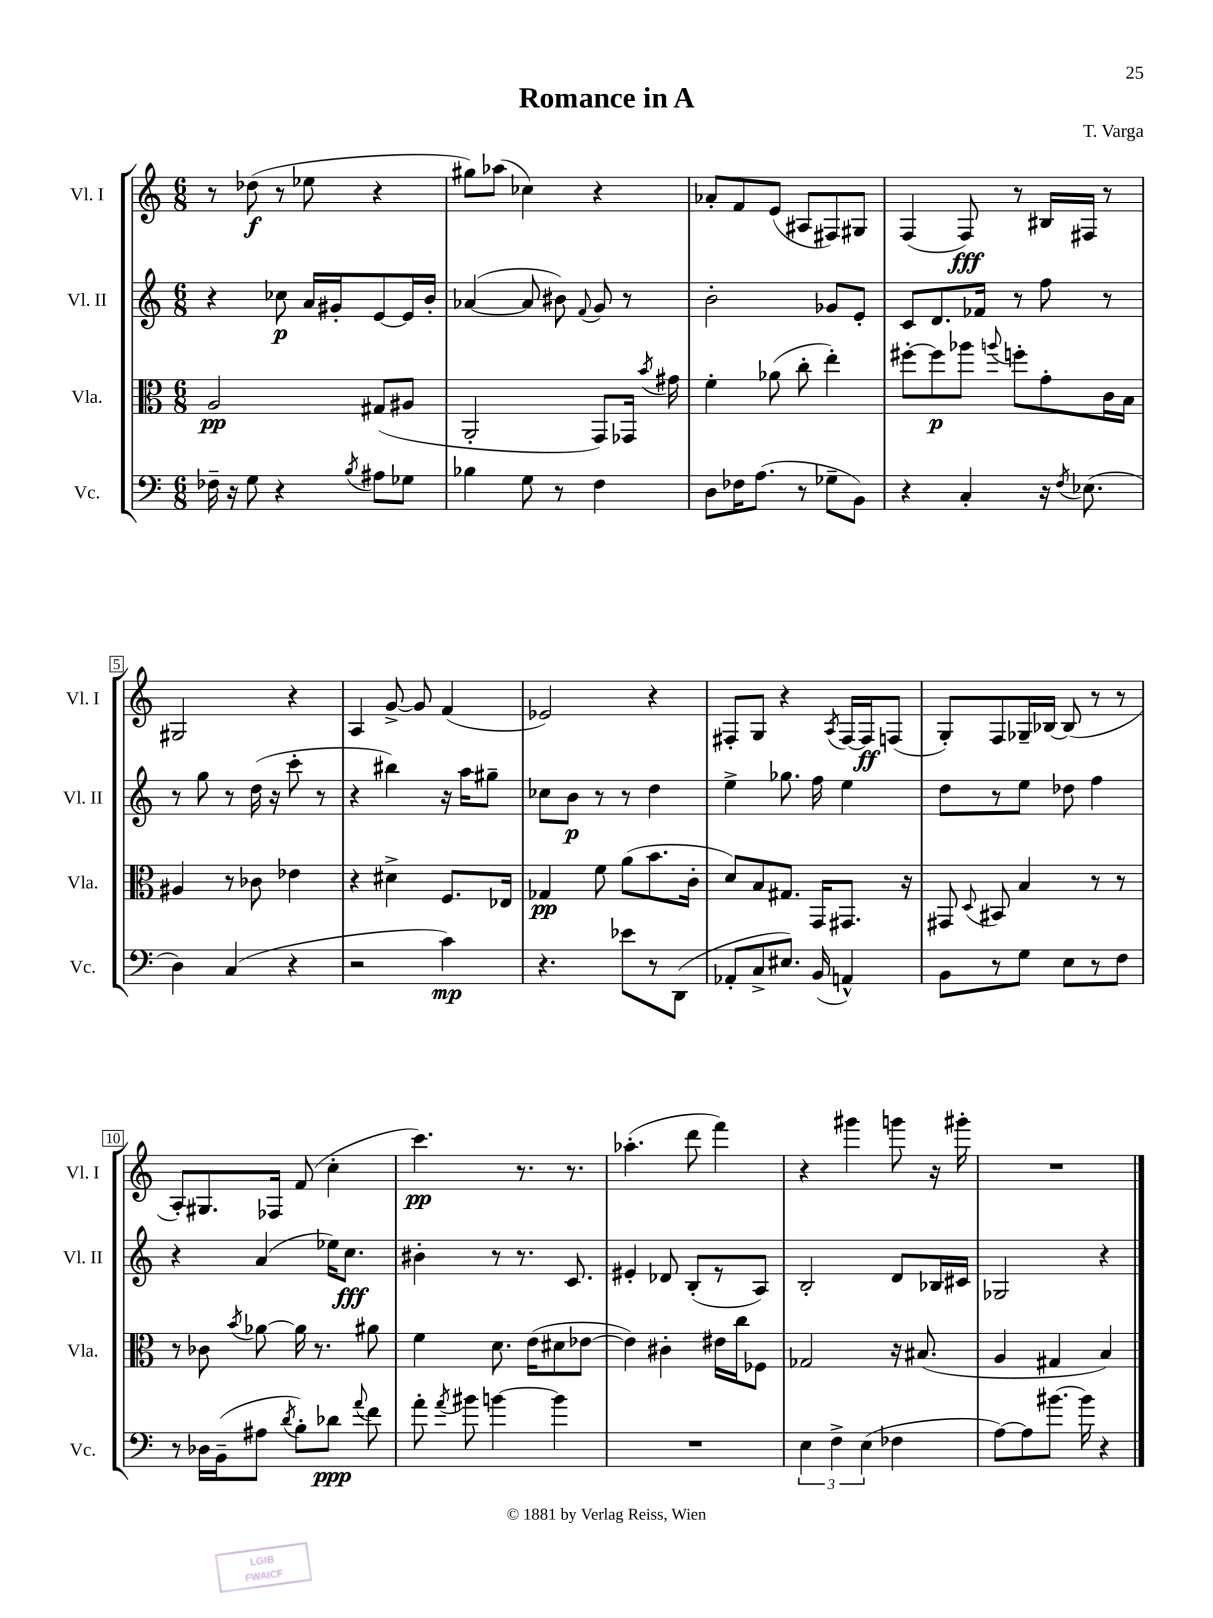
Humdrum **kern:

**kern	**dynam	**kern	**dynam	**kern	**dynam	**kern	**dynam
*part4	*part4	*part3	*part3	*part2	*part2	*part1	*part1
*staff4	*staff4	*staff3	*staff3	*staff2	*staff2	*staff1	*staff1
*I"Vc.	*	*I"Vla.	*	*I"Vl. II	*	*I"Vl. I	*
*I'Vc.	*	*I'Vla.	*	*I'Vl. II	*	*I'Vl. I	*
*clefF4	*	*clefC3	*	*clefG2	*	*clefG2	*
*k[]	*	*k[]	*	*k[]	*	*k[]	*
*M6/8	*	*M6/8	*	*M6/8	*	*M6/8	*
=1	=1	=1	=1	=1	=1	=1	=1
16F-X~\	.	2A/	pp	4r	.	8r	.
16r	.	.	.	.	.	.	.
8G\	.	.	.	.	.	(8dd-X\	f
4r	.	.	.	8cc-X\	p	8r	.
.	.	.	.	16a/LL	.	8ee-X\	.
.	.	.	.	16g#X'/J	.	.	.
8qB/	.	.	.	.	.	.	.
8A#X\L	.	(8G#X/L	.	[8e/	.	4r	.
8G-X\J	.	8A#X/J	.	16e/L]	.	.	.
.	.	.	.	16b'/JJ	.	.	.
=2	=2	=2	=2	=2	=2	=2	=2
4B-X\	.	2AA'/	.	([4a-X/	.	8gg#X\L)	.
.	.	.	.	.	.	(8aa-X\J	.
8G\	.	.	.	8a-/]	.	4cc-X\)	.
8r	.	.	.	8b#X\)	.	.	.
.	.	.	.	8qqf/	.	.	.
4F\	.	8GG/L)	.	8g/	.	4r	.
.	.	16GG-X/Jk	.	8r	.	.	.
.	.	8qb/	.	.	.	.	.
.	.	16g#X\	.	.	.	.	.
=3	=3	=3	=3	=3	=3	=3	=3
8D\L	.	4f'\	.	2b'\	.	8a-X'/L	.
16F-X\K	.	.	.	.	.	8f/	.
(8.A\J	.	.	.	.	.	.	.
.	.	(8a-X\	.	.	.	(8e/J	.
8r	.	8cc'\	.	.	.	8A#X/L	.
8G-X~\L	.	4ee'\)	.	8g-X/L	.	8F#X/)	.
8BB\J)	.	.	.	8e'/J	.	8G#X/J	.
=4	=4	=4	=4	=4	=4	=4	=4
4r	.	[8ff#X'\L	.	8c/L	.	(4F/	.
.	.	8ff#\]	p	8.d/	.	.	.
4C'/	.	8aa-X\J	.	.	.	8F/)	fff
.	.	.	.	16f-X/Jk	.	.	.
.	.	8qqaan/	.	.	.	.	.
.	.	8ffn'\L	.	8r	.	8r	.
16r	.	8g'\	.	8ff\	.	16B#X/LL	.
8qF/	.	.	.	.	.	.	.
(8.E-X\	.	.	.	.	.	16F#X/JJ	.
.	.	16c\L	.	8r	.	8r	.
.	.	16B\JJ	.	.	.	.	.
!!LO:LB:g=z
=5	=5	=5	=5	=5	=5	=5	=5
4D\)	.	4A#X/	.	8r	.	2G#X/	.
.	.	.	.	8gg\	.	.	.
(4C/	.	8r	.	8r	.	.	.
.	.	8c-X\	.	(16dd\	.	.	.
.	.	.	.	16r	.	.	.
4r	.	4e-X\	.	8ccc'\	.	4r	.
.	.	.	.	8r	.	.	.
=6	=6	=6	=6	=6	=6	=6	=6
2r	.	4r	.	4r	.	4A/	.
.	.	4d#X^\	.	4bb#X\)	.	[8g^/	.
.	.	.	.	.	.	8g/]	.
4c\)	mp	8.F/L	.	16r	.	(4f/	.
.	.	.	.	16aa\KL	.	.	.
.	.	.	.	8gg#X~\J	.	.	.
.	.	16E-X/Jk	.	.	.	.	.
=7	=7	=7	=7	=7	=7	=7	=7
4.r	.	4G-X/	pp	8cc-X\L	.	2e-X/)	.
.	.	.	.	8b\J	p	.	.
.	.	8f\	.	8r	.	.	.
8e-X\L	.	(8a\L	.	8r	.	.	.
8r	.	8.b\	.	4dd\	.	4r	.
(8DD\J	.	.	.	.	.	.	.
.	.	16c'\Jk	.	.	.	.	.
=8	=8	=8	=8	=8	=8	=8	=8
8AA-X'/L	.	8d/L)	.	4ee^\	.	8F#X'/L	.
8C^/	.	8B/	.	.	.	8G/J	.
8.E#X/J)	.	8.G#X/J	.	8.gg-X\	.	4r	.
(16BB/	.	16GG/KL	.	16ff\	.	.	.
.	.	.	.	.	.	8qA/	.
4AAn^^/)	.	8.GG#X/J	.	4ee\	.	[16F#/LL	.
.	.	.	.	.	.	16F#/J]	ff
.	.	.	.	.	.	(8Fn/J	.
.	.	16r	.	.	.	.	.
=9	=9	=9	=9	=9	=9	=9	=9
8BB\L	.	8GG#X/	.	8dd\L	.	8G'/L)	.
.	.	8qqD/	.	.	.	.	.
8r	.	8BB#X/	.	8r	.	8F/	.
8G\J	.	4B/	.	8ee\J	.	16G-X~/L	.
.	.	.	.	.	.	[16B-X/JJ	.
8E\L	.	.	.	8dd-X\	.	(8B-/]	.
8r	.	8r	.	4ff\	.	8r	.
8F\J	.	8r	.	.	.	8r	.
!!LO:LB:g=z
=10	=10	=10	=10	=10	=10	=10	=10
8r	.	8r	.	4r	.	8A'/L)	.
16D-X\LL	.	8c-X\	.	.	.	8.G#X/	.
(16BB~\J	.	.	.	.	.	.	.
.	.	8qb/	.	.	.	.	.
8A#X\J	.	[8a-X\	.	(4a/	.	.	.
.	.	.	.	.	.	16F-X/Jk	.
8qd/	.	.	.	.	.	.	.
8B'\L)	.	16a-\]	.	.	.	(8f/	.
.	.	8.r	.	.	.	.	.
8d-X\J	ppp	.	.	16ee-X\KL)	.	4cc'\	.
.	.	.	.	8.cc\J	fff	.	.
8qqa/	.	.	.	.	.	.	.
8f\	.	8a#X\	.	.	.	.	.
=11	=11	=11	=11	=11	=11	=11	=11
8a'\	.	4f\	.	4b#X'\	.	4.ccc\)	pp
8qa/	.	.	.	.	.	.	.
8b#X\	.	.	.	.	.	.	.
[4bn\	.	8.d\	.	8r	.	.	.
.	.	.	.	8.r	.	8.r	.
.	.	(16e\KL	.	.	.	.	.
4b\]	.	8d#X\	.	.	.	.	.
.	.	.	.	8.c/	.	8.r	.
.	.	[8e-X\J	.	.	.	.	.
=12	=12	=12	=12	=12	=12	=12	=12
2.r	.	4e-\])	.	4e#X'/	.	(4.aa-X'\	.
.	.	4c#X'\	.	8d-X/	.	.	.
.	.	.	.	(8B'/L	.	8ddd\	.
.	.	16e#X\LL	.	8r	.	4fff\)	.
.	.	16cc\J	.	.	.	.	.
.	.	8F-X\J	.	8A/J)	.	.	.
=13	=13	=13	=13	=13	=13	=13	=13
6E\	.	2G-X/	.	2B'/	.	4r	.
6F^\	.	.	.	.	.	.	.
.	.	.	.	.	.	4ggg#X\	.
(6E\	.	.	.	.	.	.	.
4F-X\	.	16r	.	8d/L	.	8gggn\	.
.	.	(8.B#X/	.	.	.	.	.
.	.	.	.	16B-X/L	.	16r	.
.	.	.	.	16c#X/JJ	.	16ggg#X'\	.
=14	=14	=14	=14	=14	=14	=14	=14
[8A\L)	.	4A/	.	2G-X/	.	2.r	.
8A\]	.	.	.	.	.	.	.
[8.b#X\J	.	4G#X/	.	.	.	.	.
16b#\]	.	.	.	.	.	.	.
4r	.	4B/)	.	4r	.	.	.
==	==	==	==	==	==	==	==
*-	*-	*-	*-	*-	*-	*-	*-
